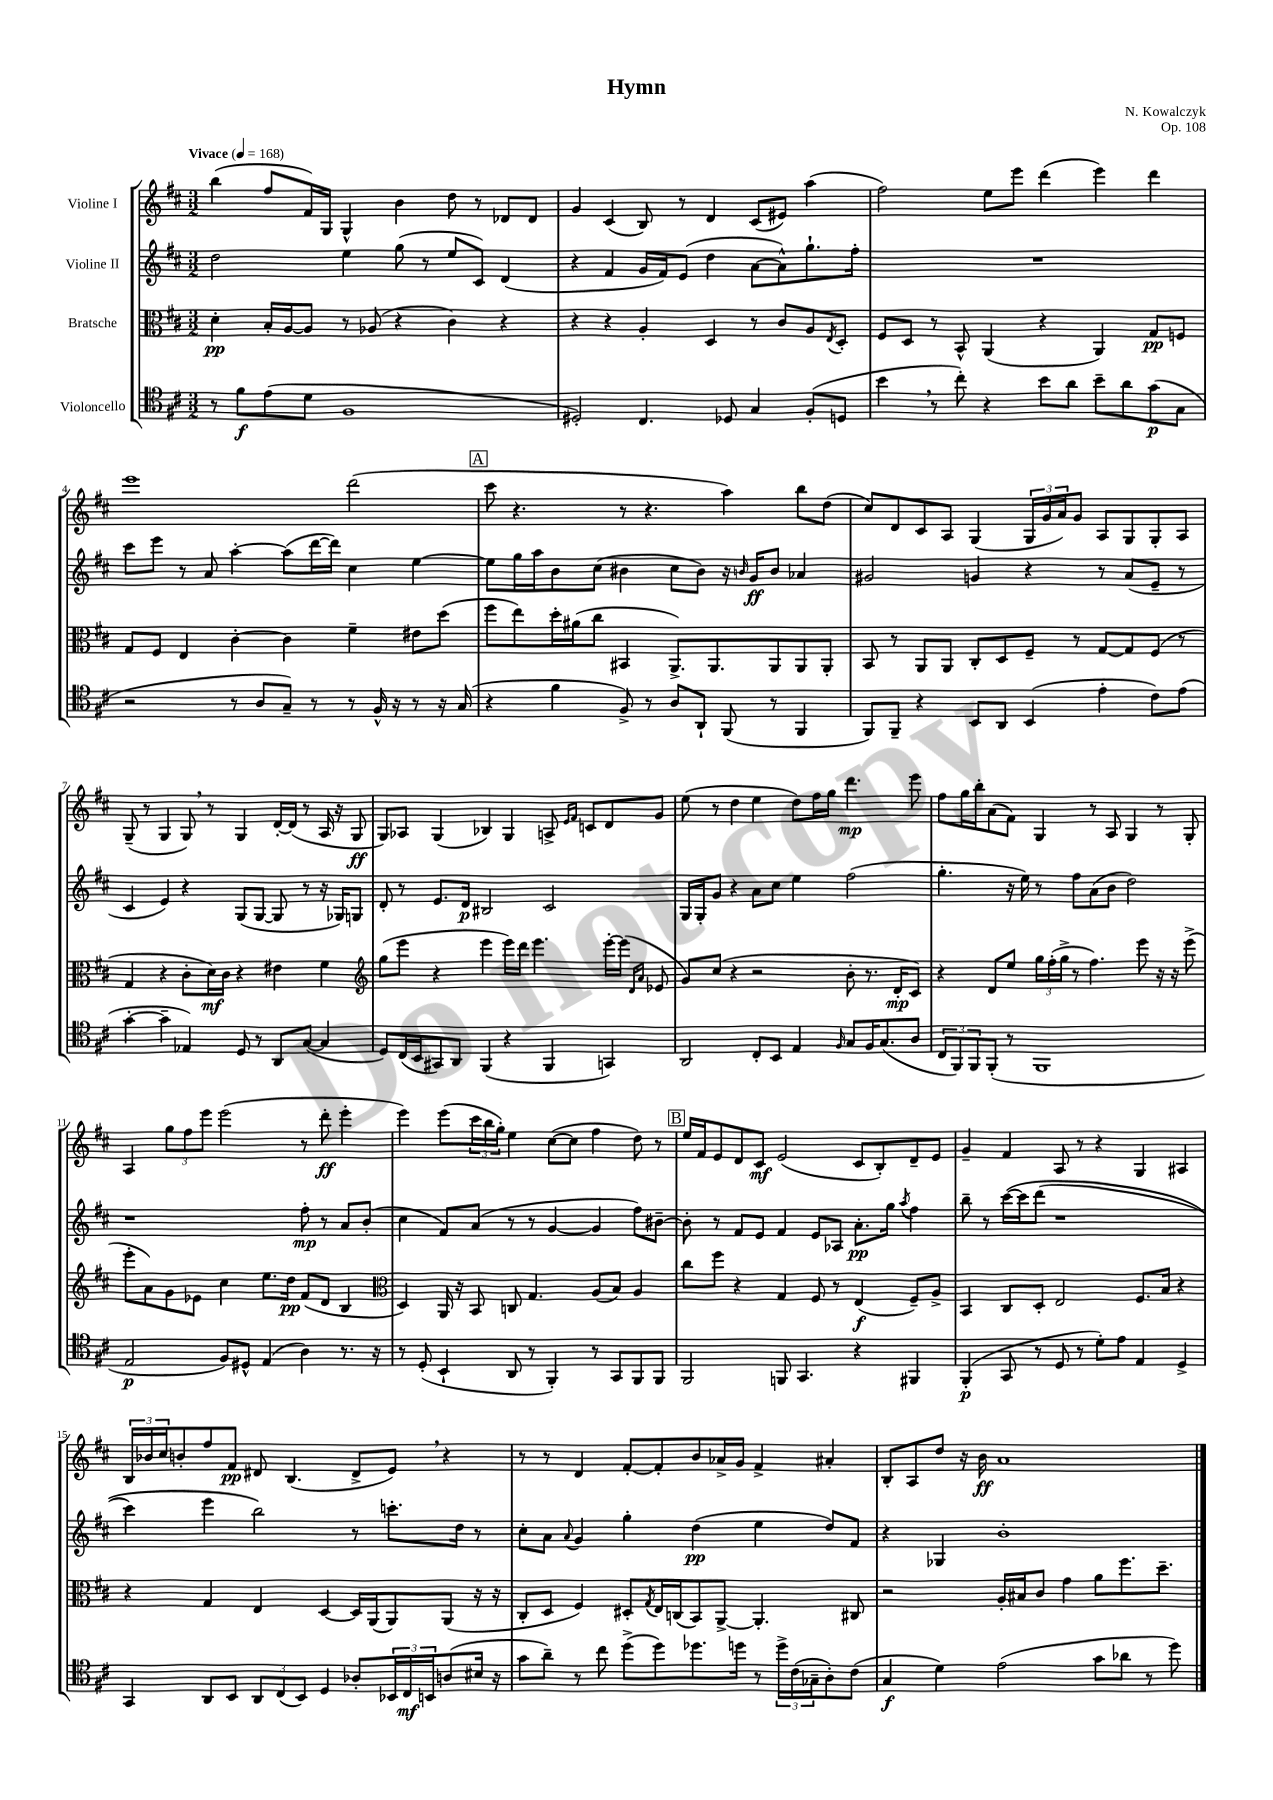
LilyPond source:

\header { title = "Hymn" composer = "N. Kowalczyk" opus = "Op. 108" }
<<
\new StaffGroup <<
\new Staff = "s0" \with { instrumentName = "Violine I" } {
    \clef treble \key d \major \numericTimeSignature \time 3/2 \tempo "Vivace" 4 = 168
    b''4( fis''8 fis'16) g16 g4-^ b'4 d''8 r8 des'8 des'8 |
    g'4 cis'4( b8) r8 d'4 cis'8( eis'8) a''4( |
    fis''2) e''8 e'''8 d'''4( e'''4) d'''4 |
    e'''1 d'''2( |
    \mark \markup { \box "A" } cis'''8 r4. r8 r4. a''4) b''8 d''8( |
    cis''8) d'8 cis'8 a8 g4( \tuplet 3/2 { g16 g'16 a'16) } g'8 a8 g8 g8-. a8 |
    g8--( r8 g4 g8) \breathe r8 g4 d'16~-. d'16( r8 a16 r16 g8\ff |
    g8) aes8 g4( bes4) g4 a8-> \grace { e'16 fis'16 } c'8 d'8 g'8 |
    e''8( r8 d''4 e''4 d''8) fis''16 g''16 d'''4.\mp e'''8 |
    fis''8 g''16 b''16-. a'8( fis'8) g4 r8 a8 g4 r8 g8-. |
    a4 \tuplet 3/2 { g''8 fis''8 e'''8 } e'''2( r8 d'''8-.\ff e'''4-. |
    e'''4) e'''8( \tuplet 3/2 { cis'''16 b''16 g''16-.) } e''4 cis''8~( cis''8 fis''4 d''8) r8 |
    \mark \markup { \box "B" } e''16 fis'16 e'8 d'8 cis'8\mf e'2( cis'8 b8-.) d'8-- e'8 |
    g'4-- fis'4 a8 r8 r4 g4 ais4 |
    \tuplet 3/2 { b16 bes'16 cis''16 } b'8-. fis''8 fis'8\pp dis'8 b4.( dis'8-> e'8) \breathe r4 |
    r8 r8 d'4 fis'8~-. fis'8-. b'8 aes'16-> g'16 fis'4-> ais'4-. |
    b8-. a8 d''8 r16 b'16\ff a'1 \bar "|." |
}
\new Staff = "s1" \with { instrumentName = "Violine II" } {
    \clef treble \key d \major \numericTimeSignature \time 3/2
    d''2 e''4 g''8( r8 e''8 cis'8) d'4( |
    r4 fis'4 g'16 fis'16) e'8( d''4 a'8~ a'8-^) g''8.-! fis''16-. |
    R1. |
    cis'''8 e'''8 r8 a'8 a''4~-. a''8( d'''16~ d'''16) cis''4 e''4~ |
    \mark \markup { \box "A" } e''8 g''16 a''16 b'8 cis''8( bis'4 cis''8 bis'8) r16 \grace { b'16 } g'16\ff b'8 aes'4 |
    gis'2 g'4 r4 r8 a'8( e'8-- r8 |
    cis'4 e'4) r4 g8( g8~ g8 r8 r16 ges16) g8 |
    d'8-. r8 e'8. d'16\p bis2 cis'2 |
    g16 g16-. g'8 r4 a'8 cis''8 e''4 fis''2( |
    g''4.-. r16 e''16) r8 fis''8 a'8( b'8 d''2) |
    r1 fis''8-.\mp r8 a'8 b'8-.( |
    cis''4 fis'8) a'8( r8 r8 g'4~ g'4 fis''8) bis'8~-- |
    \mark \markup { \box "B" } bis'8-. r8 fis'8 e'8 fis'4 e'8 aes8 a'8.-.\pp g''16 \acciaccatura { a''8 } fis''4 |
    b''8-- r8 cis'''16~\( cis'''16 d'''8( r1 |
    cis'''4) e'''4 b''2\) r8 c'''8.-. d''16 r8 |
    cis''8-. a'8 \appoggiatura { a'8 } g'4 g''4-. d''4\pp( e''4 d''8) fis'8 |
    r4 ges4 b'1-. \bar "|." |
}
\new Staff = "s2" \with { instrumentName = "Bratsche" } {
    \clef alto \key d \major \numericTimeSignature \time 3/2
    d'4-.\pp b16-. a16~ a8 r8 aes8( r4 cis'4) r4 |
    r4 r4 a4-. d4 r8 cis'8 a8 \acciaccatura { e8 } d8-. |
    fis8 d8 r8 b,8-^ a,4( r4 a,4) g8\pp f8 |
    g8 fis8 e4 cis'4~-. cis'4 fis'4-- eis'8 d''8( |
    \mark \markup { \box "A" } fis''8 e''8) d''16-. ais'16( cis''8 bis,4 a,8.->) a,8. a,8 a,8 a,8-. |
    b,8 r8 a,8 a,8 cis8-. d8 fis8-- r8 g8~ g8 fis8( r8 |
    g4 r4 cis'8-. d'16\mf) cis'16 r4 eis'4 fis'4 |
    \clef treble g''8( e'''8 r4 e'''4 e'''16) d'''16 e'''4. e'''16~-. e'''16( \grace { d'16 a'16 } ees'8 |
    g'8) cis''8( r4 r2 b'8-. r8. d'16-.\mp cis'8) |
    r4 d'8 e''8 \tuplet 3/2 { g''16 fis''16-.( g''16-> } r8 fis''4.) e'''8 r16 r16 e'''8->( |
    e'''8-. a'8) g'8 ees'8 cis''4 e''8. d''16\pp fis'8( d'8 b4 |
    \clef alto d4) a,16 r16 b,8 c8 g4. a8( b8) a4 |
    \mark \markup { \box "B" } cis''8 fis''8 r4 g4 fis8 r8 e4\f( fis8--) a8-> |
    b,4 cis8 d8-. e2 fis8. b16 r4 |
    r4 g4 e4 d4~ d16 a,16( a,8) a,8( r16 r16 |
    cis8-. d8 fis4) dis8-. \acciaccatura { g8 } e16 c16( b,8) a,8~-> a,4.-. cis8 |
    r2 a16-. bis16 cis'8 g'4 a'8 fis''8. d''8.-- \bar "|." |
}
\new Staff = "s3" \with { instrumentName = "Violoncello" } {
    \clef tenor \key d \major \numericTimeSignature \time 3/2
    r8 fis'8\f e'8( d'8 fis1 |
    dis2-.) cis4. des8 g4 fis8-.( d8 |
    b'4 \breathe r8 cis''8-.) r4 b'8 a'8 b'8-- a'8 g'8\p( g8 |
    r2 r8 a8 g8--) r8 r8 fis16-^ r16 r8 r16 g16( |
    \mark \markup { \box "A" } r4 fis'4 fis8->) r8 a8 a,8-! fis,8( r8 fis,4 |
    fis,8) fis,8-- r4 b,8 a,8 b,4( e'4-. cis'8) e'8( |
    g'4~-. g'4-- ees4) d8 r8 a,8 g8~( g4 |
    d8) cis16( b,16 gis,8) a,8 fis,4( r4 fis,4 g,4) |
    a,2 cis8-. b,8 e4 \grace { fis16 } g8 fis16 g8.( a8 |
    \tuplet 3/2 { cis8 fis,8) fis,8 } fis,8-.( r8 fis,1 |
    e2\p fis8) dis8-^ e4( a4) r8. r16 |
    r8 d8-.( b,4-! a,8 r8 fis,4-.) r8 g,8 fis,8 fis,8 |
    \mark \markup { \box "B" } fis,2 f,8 g,4. r4 fis,4 |
    fis,4-.\p( g,8 r8 d8 r8 d'8-.) e'8 e4 d4-> |
    g,4 a,8 b,8 \tuplet 3/2 { a,8 cis8( b,8) } d4 aes8-. \tuplet 3/2 { bes,16 cis16\mf b,16 } a8( bis16 r16 |
    g'8 a'8--) r8 cis''8 d''8->( d''8) des''8. d''16 r8 \tuplet 3/2 { d''16-> cis'16( ges16-- } a8-.) cis'8( |
    g4\f d'4) e'2( g'8 aes'8 r8 d''8) \bar "|." |
}
>>
>>
